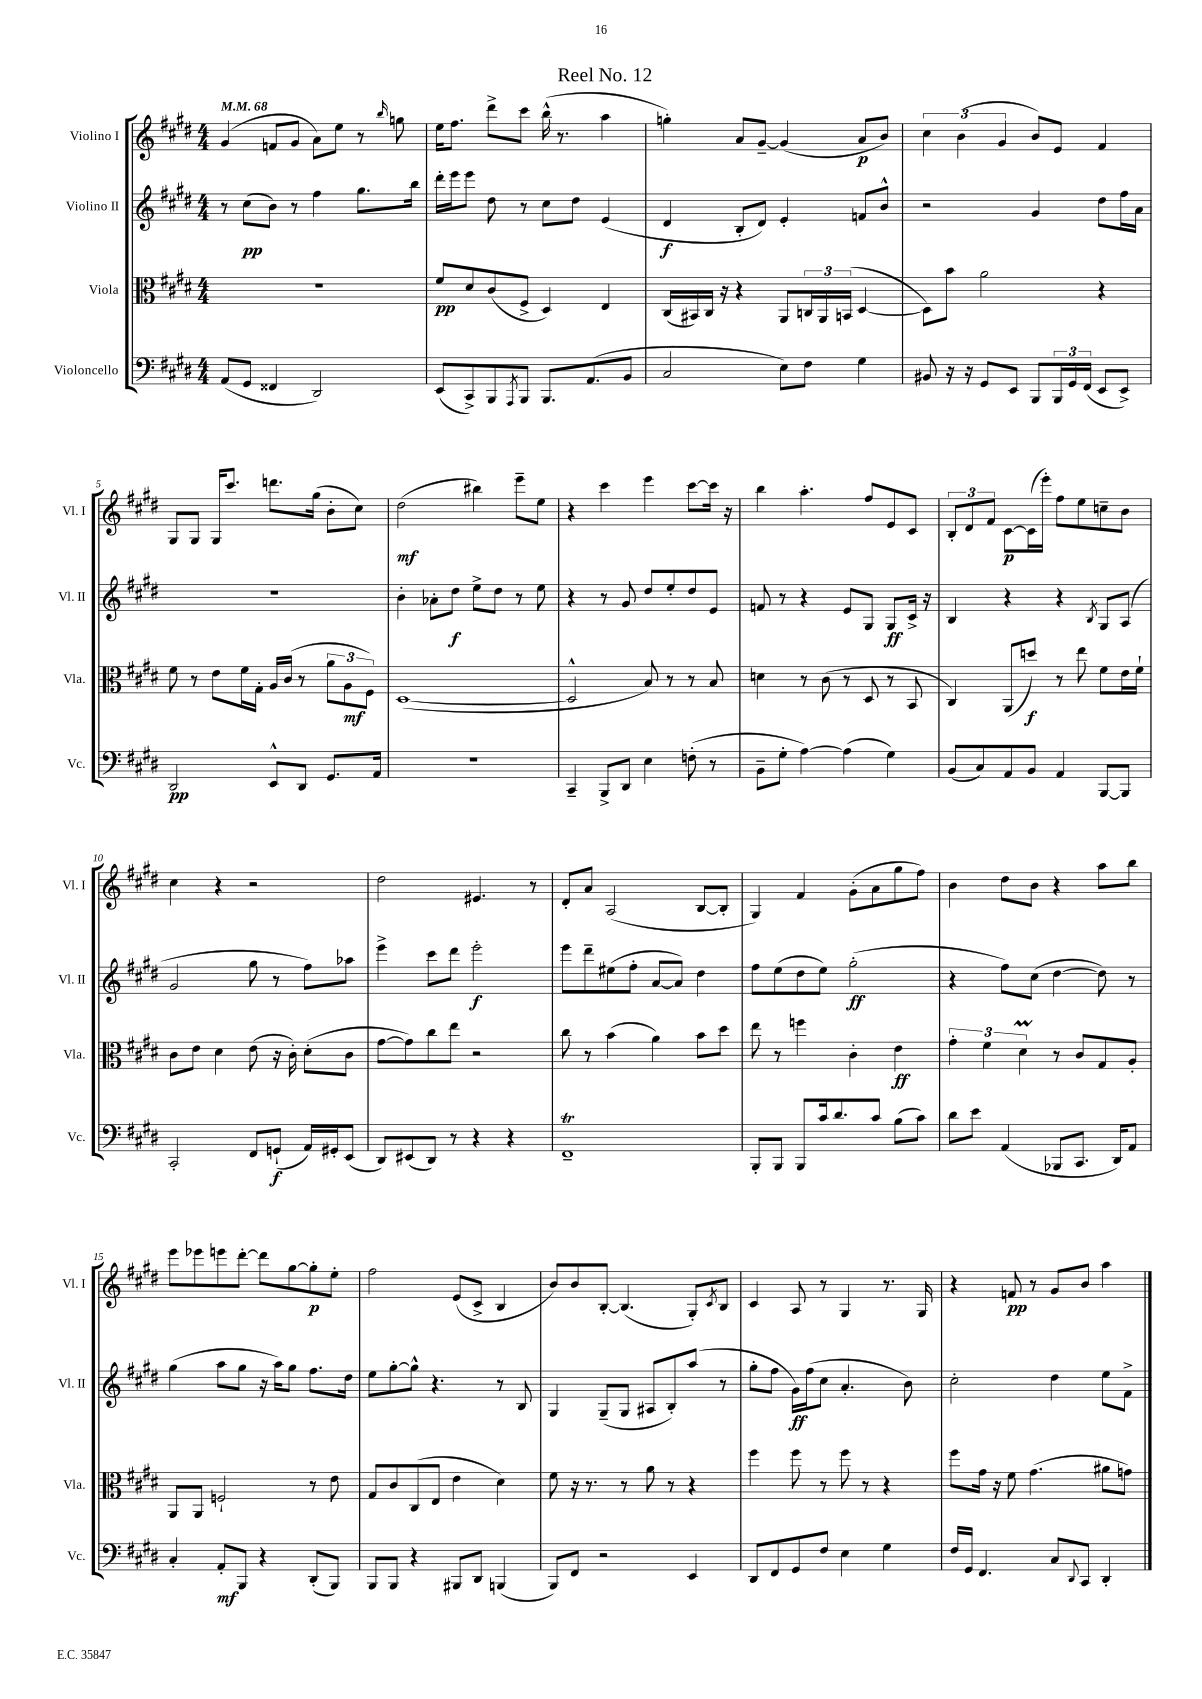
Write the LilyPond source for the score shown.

\header { title = "Reel No. 12" }
<<
\new StaffGroup <<
\new Staff = "s0" \with { instrumentName = "Violino I" shortInstrumentName = "Vl. I" } {
    \clef treble \key e \major \numericTimeSignature \time 4/4 \tempo 4 = 68
    gis'4( f'8 gis'8 a'8) e''8 r8 \grace { b''16 } g''8 |
    e''16 fis''8. dis'''8-> cis'''8 b''16-^( r8. a''4 |
    g''4-.) a'8 gis'8~-- gis'4( a'8\p b'8) |
    \tuplet 3/2 { cis''4 b'4( gis'4 } b'8) e'8 fis'4 |
    gis8 gis8 gis16 cis'''8. d'''8. gis''16( b'8-. cis''8) |
    dis''2\mf( bis''4) e'''8-- e''8 |
    r4 cis'''4 e'''4 cis'''8~ cis'''16 r16 |
    b''4 a''4.-. fis''8 e'8 cis'8 |
    \tuplet 3/2 { b8-. dis'8 fis'8 } cis'8~\p cis'16( e'''16-.) fis''8 e''8 c''8-- b'8 |
    cis''4 r4 r2 |
    dis''2 eis'4. r8 |
    dis'8-. a'8 a2( b8~ b8-. |
    gis4) fis'4 gis'8-.( a'8 gis''8 fis''8) |
    b'4 dis''8 b'8 r4 a''8 b''8 |
    e'''8 ees'''8 e'''8 dis'''8~-. dis'''8 gis''8~ gis''8-.\p e''8-. |
    fis''2 e'8( cis'8-> b4 |
    b'8) b'8 b8~-. b4.( gis8-.) \acciaccatura { cis'8 } b8 |
    cis'4 a8 r8 gis4 r8. gis16 |
    r4 f'8\pp r8 gis'8 b'8 a''4 \bar "|." |
}
\new Staff = "s1" \with { instrumentName = "Violino II" shortInstrumentName = "Vl. II" } {
    \clef treble \key e \major \numericTimeSignature \time 4/4
    r8 cis''8\pp( b'8) r8 fis''4 gis''8. b''16 |
    dis'''16-. e'''16 e'''8 dis''8 r8 cis''8 dis''8 e'4( |
    dis'4\f b8-. dis'8) e'4-. f'8 b'8-^ |
    r2 gis'4 dis''8 fis''16 a'16 |
    R1 |
    b'4-. aes'8-. dis''8\f e''8-> dis''8 r8 e''8 |
    r4 r8 gis'8 dis''8 e''8-. dis''8 e'8 |
    f'8 r8 r4 e'8 gis8 gis8\ff cis'16-> r16 |
    b4 r4 r4 \acciaccatura { b8 } gis8 a8( |
    gis'2 gis''8 r8 fis''8) aes''8 |
    e'''4-> cis'''8 dis'''8 e'''2-.\f |
    e'''8 dis'''8-- eis''8( fis''8-. a'8~ a'8) dis''4 |
    fis''8 e''8( dis''8 e''8) gis''2-.\ff( |
    r4 fis''8) cis''8( dis''4~ dis''8) r8 |
    gis''4( a''8 gis''8 r16 a''16) gis''8 fis''8. dis''16 |
    e''8 gis''8~-. gis''8-^ r4. r8 b8 |
    gis4 gis8--( gis8 ais8 b8-.) a''8( r8 |
    gis''8-. fis''8 gis'16\ff) fis''16( cis''8 a'4.-. b'8) |
    cis''2-. dis''4 e''8 fis'8-> \bar "|." |
}
\new Staff = "s2" \with { instrumentName = "Viola" shortInstrumentName = "Vla." } {
    \clef alto \key e \major \numericTimeSignature \time 4/4
    R1 |
    fis'8\pp dis'8 cis'8( fis8-> dis4) e4 |
    cis16( bis,16) cis16 r16 r4 a,8 \tuplet 3/2 { c16 a,16 b,16( } dis4~ |
    dis8) b'8 a'2 r4 |
    fis'8 r8 e'8 fis'16 gis16-. a16 cis'16( r8 \tuplet 3/2 { a'8 a8\mf fis8) } |
    dis1~( |
    dis2-^ b8) r8 r8 b8 |
    d'4 r8 cis'8( r8 dis8 r8 b,8 |
    cis4) a,8( d''8\f) r8 e''8 fis'8 e'16 fis'16-! |
    cis'8 e'8 dis'4 e'8( r16 cis'16-.) dis'8-.( cis'8 |
    gis'8~ gis'8) cis''8 e''8 r2 |
    cis''8 r8 b'4( a'4) b'8 dis''8 |
    e''8 r8 f''4 cis'4-. e'4\ff |
    \tuplet 3/2 { gis'4-. fis'4 dis'4\prall } r8 cis'8 gis8 a8-. |
    a,8 a,8 f2-! r8 e'8 |
    gis8 cis'8 cis8( e8 e'4 dis'4) |
    fis'8 r16 r8. r8 a'8 r8 r4 |
    fis''4 fis''8 r8 fis''8 r8 r4 |
    fis''8 gis'16 r16 fis'8 gis'4.( ais'8 g'8) \bar "|." |
}
\new Staff = "s3" \with { instrumentName = "Violoncello" shortInstrumentName = "Vc." } {
    \clef bass \key e \major \numericTimeSignature \time 4/4
    a,8( gis,8 fisis,4 dis,2) |
    e,8( cis,8->) b,,8 \acciaccatura { a,,8 } b,,8 b,,8. a,8.( b,8 |
    cis2 e8) fis8 gis4 |
    bis,8 r16 r16 gis,8 e,8 b,,8 \tuplet 3/2 { b,,16 gis,16 fis,16( } e,8 e,8->) |
    dis,2\pp e,8-^ dis,8 gis,8. a,16 |
    R1 |
    cis,4-- b,,8-> dis,8 e4 f8-.( r8 |
    b,8-- gis8-. a4~) a4( gis4) |
    b,8( cis8) a,8 b,8 a,4 b,,8~ b,,8 |
    cis,2-. fis,8 g,8-!\f( a,16) gis,16-. e,8( |
    dis,8) eis,8( dis,8) r8 r4 r4 |
    fis,1--\trill |
    b,,8-. b,,8 b,,8 cis'16 dis'8. cis'8 b8( cis'8) |
    dis'8 e'8 a,4( bes,,8 cis,8. dis,16) a,8 |
    cis4-. a,8-.\mf b,,8 r4 dis,8-.( b,,8) |
    b,,8 b,,8 r4 bis,,8 dis,8 b,,4( |
    b,,8) fis,8 r2 e,4 |
    dis,8 fis,8 gis,8 fis8 e4 gis4 |
    fis16 gis,16 fis,4. cis8 \appoggiatura { dis,8 } cis,8 dis,4-. \bar "|." |
}
>>
>>
